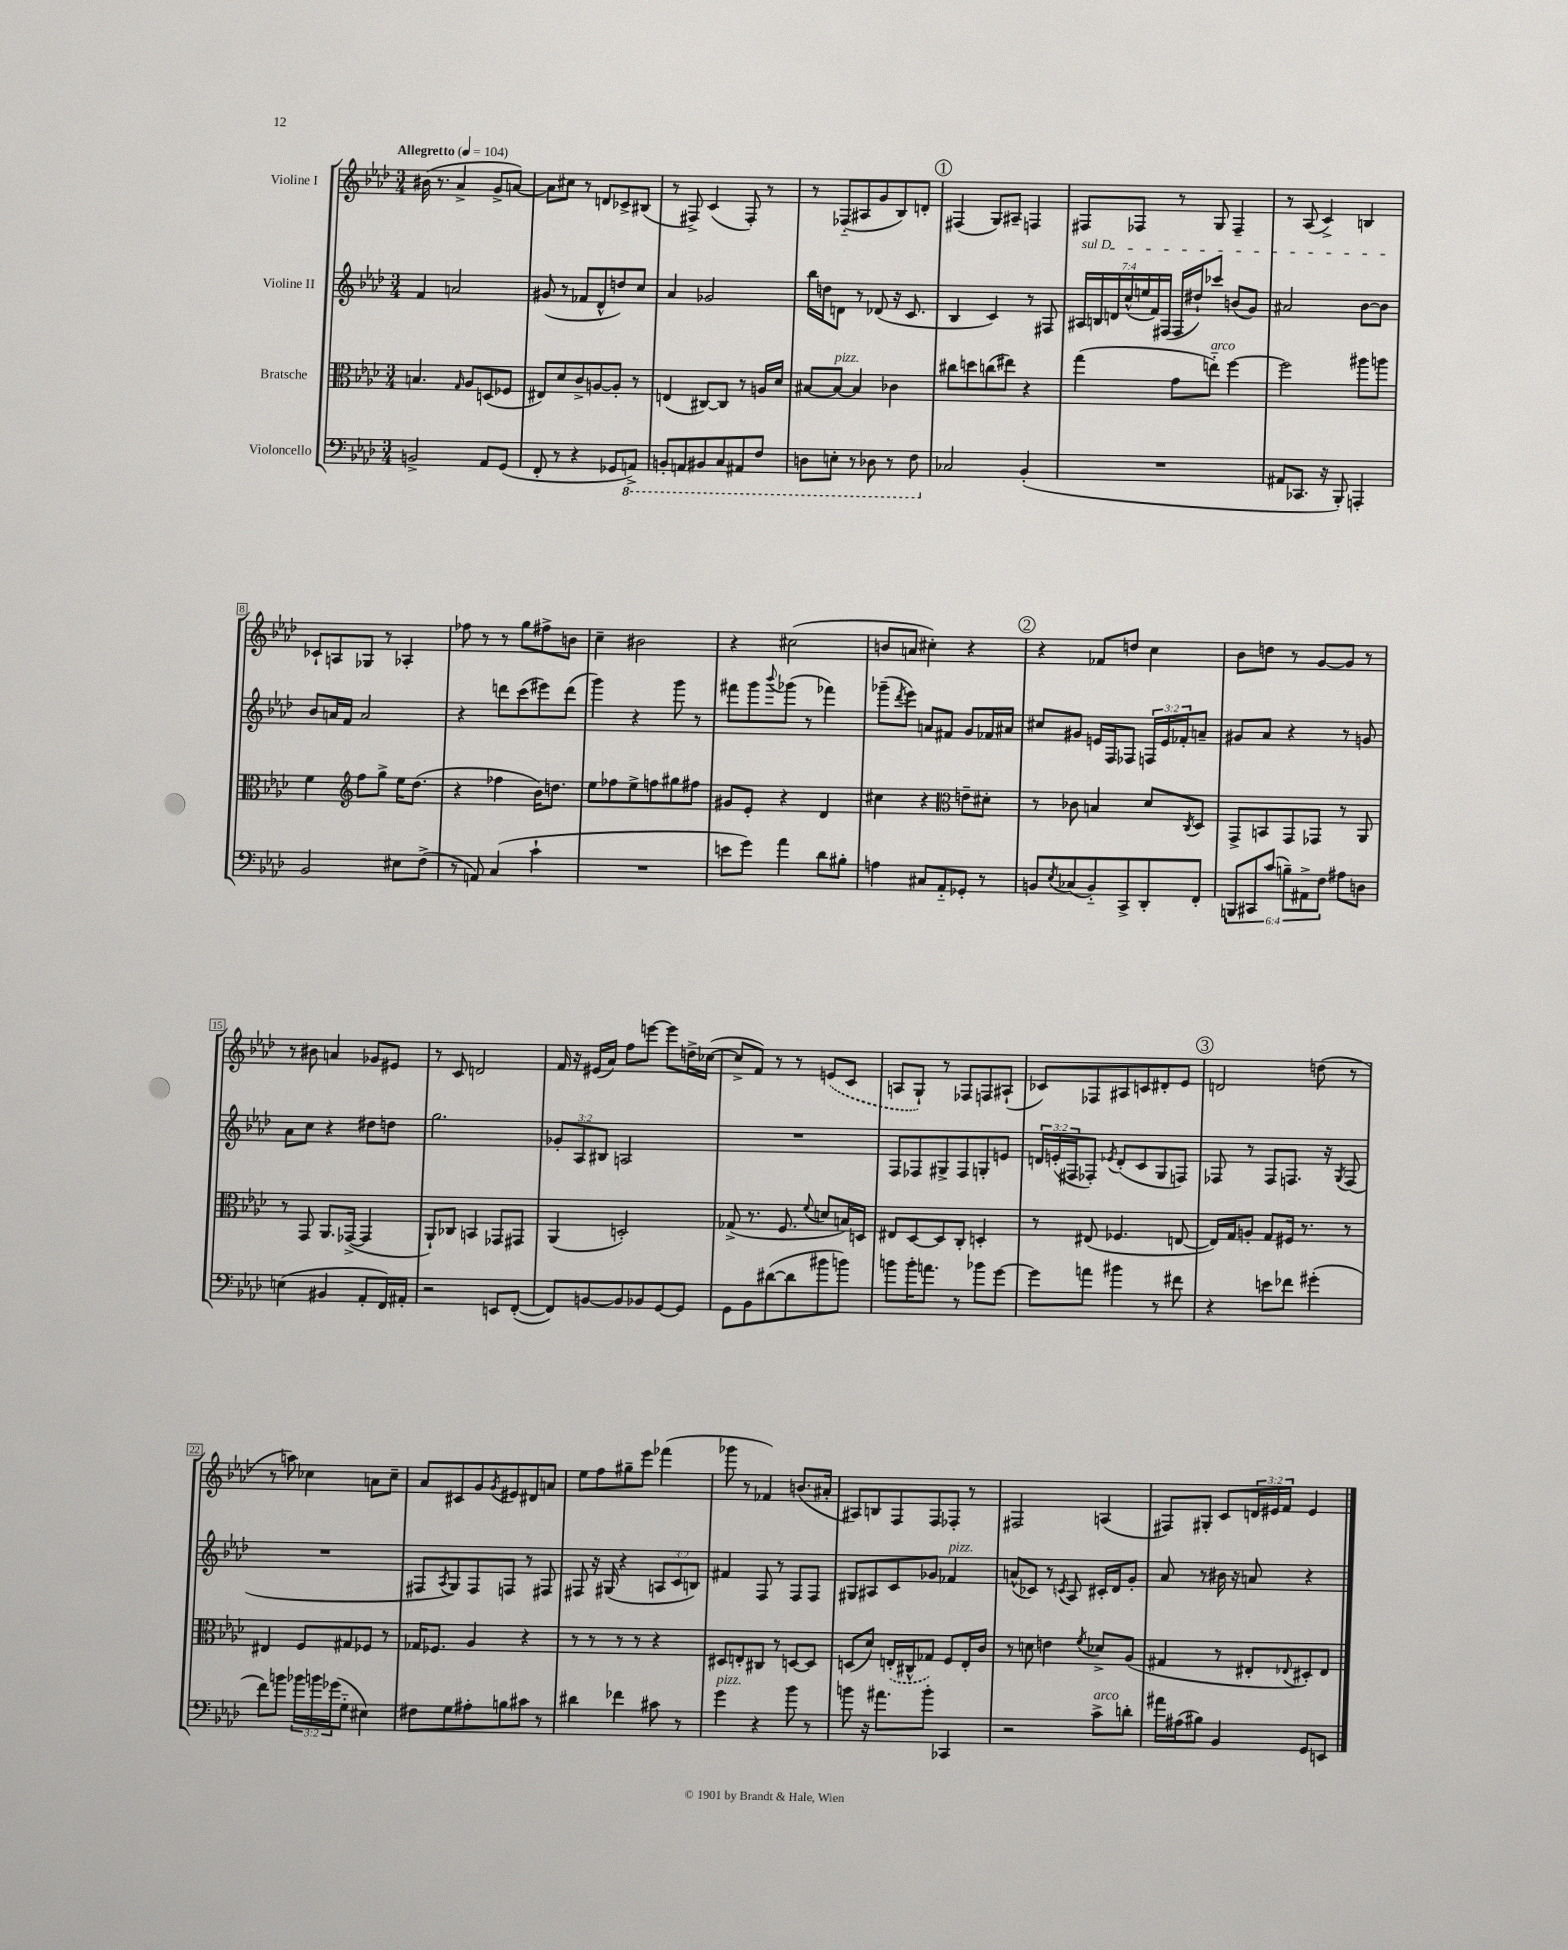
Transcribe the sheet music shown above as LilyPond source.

<<
\new StaffGroup <<
\new Staff = "s0" \with { instrumentName = "Violine I" } {
    \clef treble \key aes \major \numericTimeSignature \time 3/4 \override Staff.TupletNumber.text = #tuplet-number::calc-fraction-text \tempo "Allegretto" 4 = 104
    bis'16( r8. aes'4-> g'8-> a'8~) |
    a'8 cis''8 r8 d'8 ces'8-> bis8( |
    r8 fis8->) c'4( fis8-.) r8 |
    r8 fes8-_( ais8 g'8 bes8) d'8-. |
    \mark \markup { \circle "1" } fis4( g8) ais8-- f4 |
    fis8 fes8 r8 g8 fes4-- |
    r8 aes8( c'4->) b4 |
    ces'8-! a8 ges8 r8 aes4-. |
    fes''8 r8 r8 g''8 fis''8-> b'8 |
    c''4-- bis'2 |
    r4 cis''2( |
    b'8 a'8 cis''4-.) r4 |
    \mark \markup { \circle "2" } r4 fes'8 d''8 c''4 |
    bes'8 d''8 r8 g'8~ g'8 r8 |
    r8 bis'8 a'4 ges'8 eis'8 |
    r8 c'8 d'2 |
    f'16 r16 eis'16( aes'16) f''8 e'''8~ e'''8 d''16-> ces''16~( |
    ces''8-> f'8) r8 r8 \once \slurDashed e'8( c'8 |
    a8 g8-!) r8 fes8 f8 ais8-!( |
    ces'8) fes8 ais8 c'8 dis'8-. ees'8 |
    \mark \markup { \circle "3" } d'2 d''8( r8 |
    r8 a''8) ces''4 a'8 ces''8-- |
    aes'8 cis'8 g'8 \acciaccatura { g'8 } eis'8 dis'8 a'8 |
    ees''8 f''8 gis''8-- ees'''8 fes'''4( |
    ges'''8 r8 fes'4) b'8.( ais'16-. |
    ais8) b8 f8 f8 fes8-. r8 |
    fis2 a4( |
    fis8) gis8-. c'8 \tuplet 3/2 { d'16 eis'16 f'16 } eis'4 \bar "|." |
}
\new Staff = "s1" \with { instrumentName = "Violine II" } {
    \clef treble \key aes \major \numericTimeSignature \time 3/4 \override Staff.TupletNumber.text = #tuplet-number::calc-fraction-text
    f'4 a'2 |
    gis'8( r8 fes'8 des'8-^ d''8) c''8 |
    aes'4 ges'2 |
    bes''16 d''16 d'8 r8 des'8( r16 c'8. |
    \mark \markup { \circle "1" } bes4 c'4) r8 fis8 |
    \tuplet 7/4 { \once \override TextSpanner.bound-details.left.text = \markup { \italic "sul D" } ais16\startTextSpan b16 d'16 c''16-^( e''16 f'16) fis16( } fis16 dis''16-!) ces'''8 b'8( g'8) |
    ais'2 bes'8~ bes'8\stopTextSpan |
    bes'8 a'16 f'16 a'2 |
    r4 d'''8 c'''8( eis'''8) d'''8( |
    g'''4) r4 g'''8 r8 |
    fis'''8 g'''8 \appoggiatura { bes'''8 } ges'''8( r8 fes'''4) |
    ges'''8--( \acciaccatura { des'''8 } ees'''8) a'8 fis'8 g'8 fes'16 ais'16 |
    \mark \markup { \circle "2" } cis''8 gis'8 e'16 f16 fes8 \tuplet 3/2 { f16 e'16 fes'16-. } a'8-- |
    gis'8 aes'8 r4 r8 g'8 |
    aes'8 c''8 r4 dis''8 d''8 |
    g''2. |
    \tuplet 3/2 { ges'8-. aes8 bis8 } a2 |
    R2. |
    f8 fes8 gis8-> fes8 g8-. e'8 |
    \tuplet 3/2 { d'16 e'16-.( fis16 } fes8-.) \acciaccatura { ees'8 } d'8-.( c'8 g8 f8) |
    \mark \markup { \circle "3" } fes8 r8 fes8 f8. r16 \acciaccatura { g8 } f8( |
    R2. |
    fis8 \acciaccatura { aes8 } g8) fis8 f8 r8 fis8 |
    fis8 r16 gis16( r4 \tuplet 3/2 { a8 c'8 b8) } |
    fis'4 f8 r8 f8 f8 |
    gis8 ais8 c'8 ges'8 fes'4^\markup { \italic "pizz." } |
    a'8-^( ces'8) r8 \acciaccatura { c'8 } aes8 cis'16-. des'16 g'8-. |
    aes'8 r8 bis'16 r16 a'8 r4 \bar "|." |
}
\new Staff = "s2" \with { instrumentName = "Bratsche" } {
    \clef alto \key aes \major \numericTimeSignature \time 3/4
    b4. \grace { g16 } aes8 d8( fes8 |
    eis8) des'8 c'8-> a8~ a8-. r8 |
    e4( cis8~) cis8 r8 a16 des'16 |
    bis8~ bis8~^\markup { \italic "pizz." } bis4 ces'4 |
    \mark \markup { \circle "1" } cis''8 d''8 c''8( eis''8) r4 |
    g''4( g'8 e''8-_^\markup { \italic "arco" }) f''4~ |
    f''2 ais''8 a''8 |
    f'4 \clef treble f''8 g''8-> ees''16 des''8.( |
    r4 fes''4 bes'16) d''8. |
    ees''8 fes''8 ees''8-> f''8 gis''8 fis''8 |
    gis'8 ees'8-. r4 des'4 |
    cis''4 r4 \clef alto e'8-- dis'8-. |
    \mark \markup { \circle "2" } r8 ces'8 b4 des'8 \acciaccatura { c8 } des8 |
    g,8-> b,8 g,8 ges,8 r8 aes,8 |
    r8 g,8 aes,8. ges,16~->( ges,4 |
    aes,8-!) ces8 b,4 ges,8 gis,8 |
    aes,4( d2-.) |
    ges8->( r8. f8. \appoggiatura { f'8 } d'8 b16) d16 |
    eis8 des8~ des8 c8-. d4-. |
    r8 eis8( fes4. e8~ |
    \mark \markup { \circle "3" } e16) g16 a8-. g8 fis16 r8. r8 |
    eis4 f8 gis8 fes8 r8 |
    ges16 fes8. aes4 r4 |
    r8 r8 r8 r8 r4 |
    dis8 e8-. cis8 r8 d8~ d8 |
    d8( des'8) \once \slurDashed e16-.( cis16-^ ges8) f8 e16-. c'16 |
    r8 d'8 e'4 \acciaccatura { f'8 } des'8-> aes8( |
    gis4 r8 eis8-. \appoggiatura { ees8 } dis8-.) ees8 \bar "|." |
}
\new Staff = "s3" \with { instrumentName = "Violoncello" } {
    \clef bass \key aes \major \numericTimeSignature \time 3/4 \override Staff.TupletNumber.text = #tuplet-number::calc-fraction-text
    b,2-> aes,8 g,8( |
    f,8-. r8 r4 ges,8 \ottava #-1 a,,8->) |
    b,,8-. a,,8 bis,,8 c,8 ais,,8 f,8 |
    d,8 e,8-. r8 des,8 r8 f,8 \ottava #0 |
    \mark \markup { \circle "1" } ces2 bes,4-.( |
    R2. |
    ais,8 ces,8. r16 bes,,8-.) a,,4-. |
    bes,2 eis8 f8->( |
    r8 a,8) c4( c'4-! |
    R2. |
    e'8 g'8) aes'4 des'8 bis8-. |
    a4 cis8 aes,8-_ ges,8-. r8 |
    \mark \markup { \circle "2" } b,8 \acciaccatura { ees8 } ces8( b,8-_) c,8-> des,8-. f,8-. |
    \tuplet 6/4 { b,,8 cis,8 c'8( b8--) ais,8-> f8 } ais8 d8 |
    e4( bis,4 aes,8-. f,16) ais,16-. |
    r2 e,8 f,8~-.( |
    f,8) b,8~ b,8 bes,8 g,8~ g,8 |
    g,8 bes,8 dis'8~( dis'8 bis'8 b'8) |
    b'8 b'16-. a'8. r8 bes'8 g'8~ |
    g'8 a'8 bis'4 r8 fis'8 |
    \mark \markup { \circle "3" } r4 e'8 fes'8 gis'4-.( |
    f'8) b'8 \tuplet 3/2 { bes'16 b'16 ges'16( } g8-_ eis4) |
    fis8 g8 ais8-. b8 cis'8 r8 |
    dis'4 fes'4 cis'8 r8 |
    g'4^\markup { \italic "pizz." } r4 bes'8 r8 |
    b'8 r16 ais'8. b'8-. ces,4 |
    r2 c'8->^\markup { \italic "arco" } d'8-. |
    ais'16 ais16( bis8) bes,4 g,8 e,8 \bar "|." |
}
>>
>>
\layout { \context { \Score \override BarNumber.stencil = #(make-stencil-boxer 0.1 0.3 ly:text-interface::print) } }
